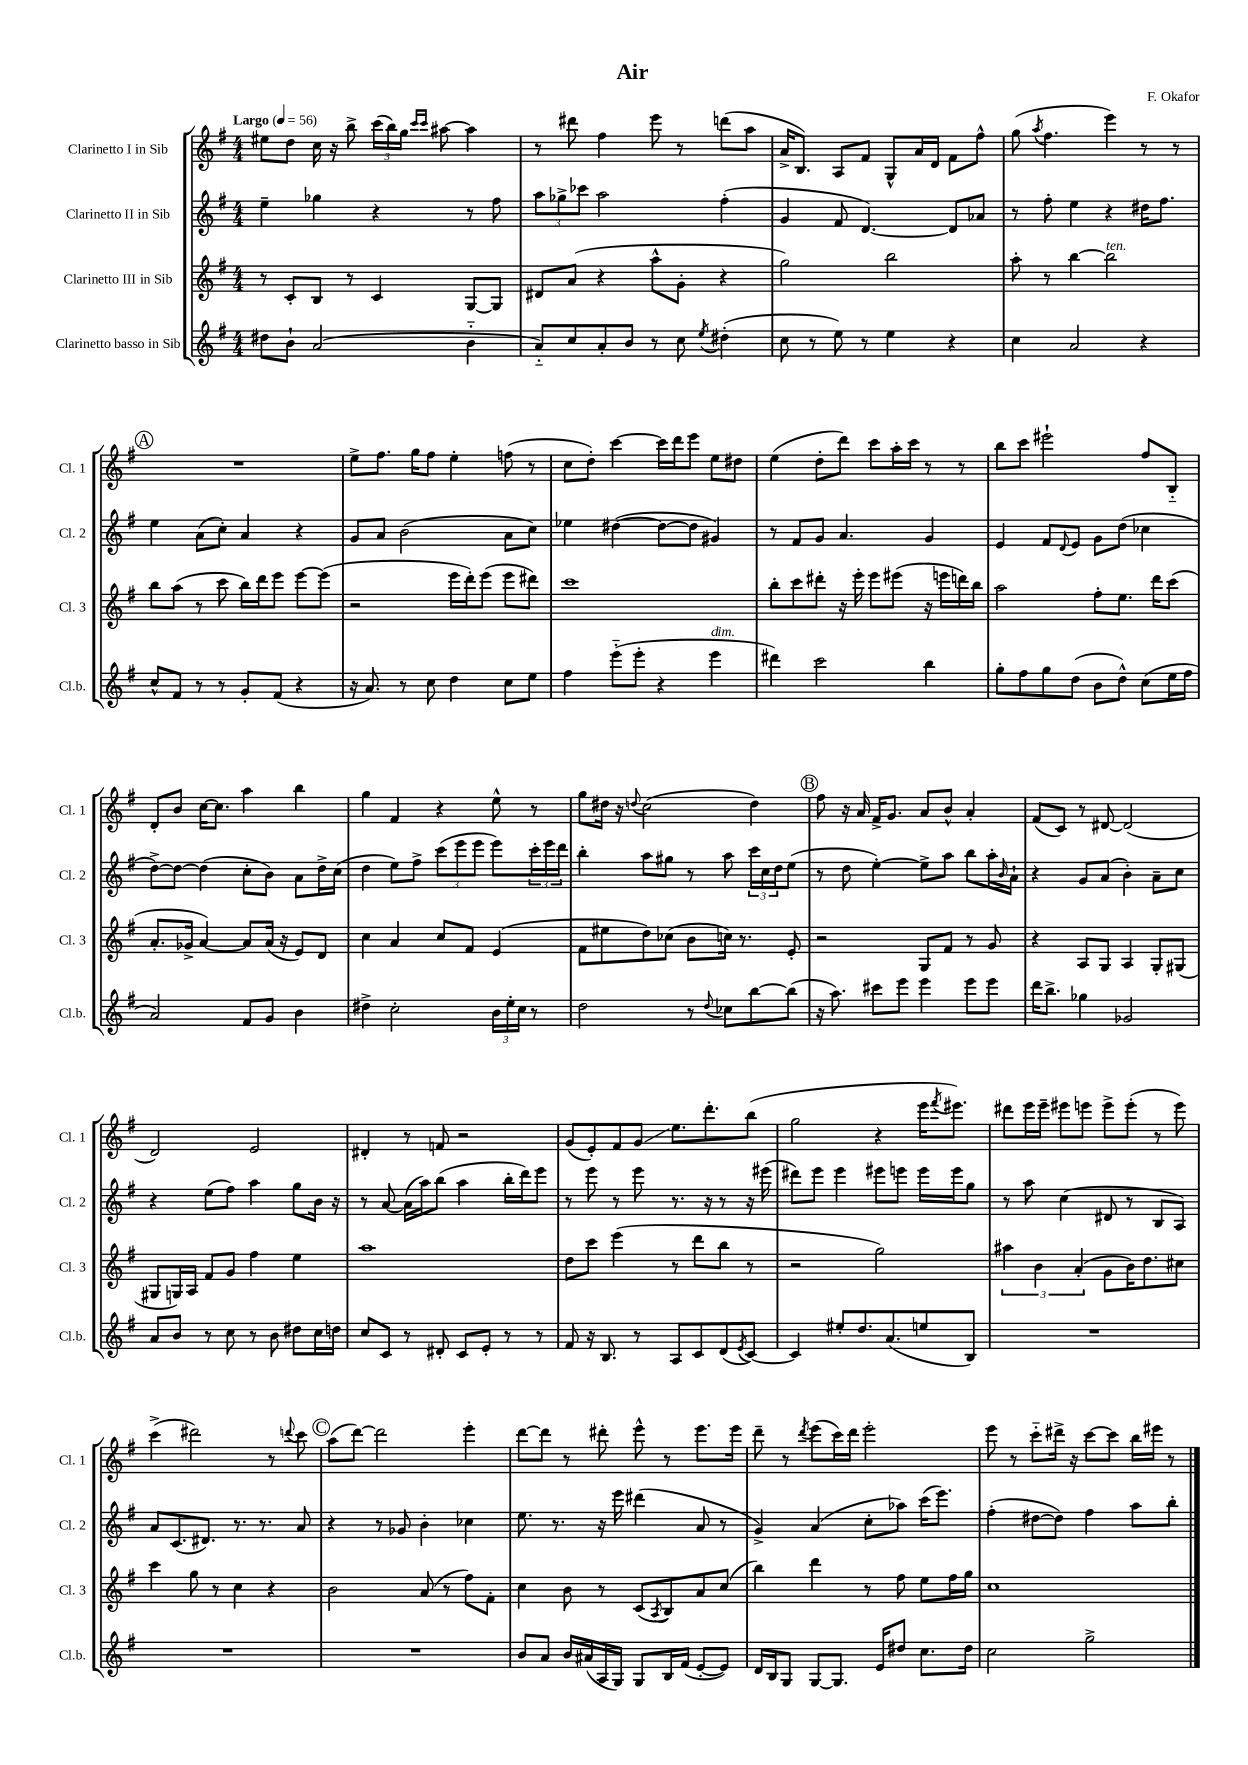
\header { title = "Air" composer = "F. Okafor" }
<<
\new StaffGroup <<
\new Staff = "s0" \with { instrumentName = "Clarinetto I in Sib" shortInstrumentName = "Cl. 1" } {
    \clef treble \key g \major \numericTimeSignature \time 4/4 \tempo "Largo" 4 = 56
    eis''8 d''8 c''16 r16 b''8-> \tuplet 3/2 { c'''16( b''16) g''16 } \grace { c'''16 c'''16 } ais''8~ ais''4 |
    r8 dis'''8 fis''4 e'''8 r8 d'''8( a''8 |
    a'16-> b8.) a8 fis'8 g8-^ a'16 d'16 fis'8 fis''8-^ |
    g''8( \acciaccatura { a''8 } fis''4. e'''4) r8 r8 |
    \mark \markup { \circle "A" } R1 |
    e''8-> fis''8. g''16 fis''8 e''4-. f''8( r8 |
    c''8 d''8-.) c'''4~ c'''16 d'''16 e'''8 e''8 dis''8 |
    e''4( d''8-. d'''8) c'''8 a''16-. c'''16 r8 r8 |
    b''8 c'''8 eis'''2-! fis''8 b8-_ |
    d'8-. b'8 c''16~ c''8. a''4 b''4 |
    g''4 fis'4 r4 e''8-^ r8 |
    g''8 dis''16 r16 \appoggiatura { d''8 } c''2( d''4) |
    \mark \markup { \circle "B" } fis''8 r16 a'16 fis'16-> g'8. a'8 b'8-^ a'4-. |
    fis'8( c'8) r8 dis'8~ dis'2( |
    d'2) e'2 |
    dis'4-. r8 f'8 r2 |
    g'8( e'8-.) fis'8 g'8\glissando e''8. d'''8.-. b''8( |
    g''2 r4 e'''16 \acciaccatura { fis'''8 } eis'''8.) |
    dis'''8 e'''16 e'''16-- eis'''8 e'''8 e'''8-> e'''8-.( r8 e'''8) |
    c'''4->( dis'''2) r8 \appoggiatura { d'''8 } c'''8 |
    \mark \markup { \circle "C" } a''8( d'''8~) d'''2 e'''4-. |
    d'''8~ d'''8 r8 dis'''8-. e'''8-^ r8 e'''8. e'''16 |
    d'''8-- r8 \acciaccatura { d'''8 } e'''8( c'''16) d'''16 e'''2-. |
    e'''8 r8 c'''8-_ dis'''16-> r16 c'''8~ c'''8 b''16 eis'''16 r8 \bar "|." |
}
\new Staff = "s1" \with { instrumentName = "Clarinetto II in Sib" shortInstrumentName = "Cl. 2" } {
    \clef treble \key g \major \numericTimeSignature \time 4/4
    e''4-- ges''4 r4 r8 fis''8 |
    \tuplet 3/2 { a''8 ges''8-> ces'''8 } a''2 fis''4-.( |
    g'4 fis'8 d'4.~) d'8 aes'8 |
    r8 fis''8-. e''4 r4 dis''16 fis''8. |
    \mark \markup { \circle "A" } e''4 a'8( c''8-.) a'4 r4 |
    g'8 a'8 b'2( a'8 c''8) |
    ees''4 dis''4~( dis''8~ dis''8 gis'4) |
    r8 fis'8 g'8 a'4. g'4 |
    e'4 fis'8 \appoggiatura { d'8 } e'8 g'8 d''8( ces''4 |
    d''8~->) d''8~ d''4( c''8-. b'8) a'8 d''16-> c''16( |
    d''4 e''8) fis''8-> \tuplet 3/2 { c'''8( e'''8 e'''8 } e'''8) \tuplet 3/2 { c'''16-. e'''16 d'''16 } |
    b''4-. a''8 gis''8 r8 a''8 \tuplet 3/2 { c'''16 c''16 d''16 } e''8( |
    \mark \markup { \circle "B" } r8 d''8 e''4~-.) e''8-> a''8 b''8 a''16-. \grace { b'16 } a'16-! |
    r4 g'8 a'8( b'4-.) a'8-- c''8 |
    r4 e''8( fis''8) a''4 g''8 b'16 r16 |
    r8 a'8~ a'16( a''16) b''8( a''4 b''16-. d'''16) e'''8 |
    r8 e'''8 r8 e'''8 r8. r16 r8 r16 eis'''16( |
    dis'''8) e'''8 e'''4 eis'''8 e'''8 e'''16 e'''16 g''8 |
    r8 a''8 c''4( dis'8 r8 b8 a8) |
    a'8 c'8.( dis'8.) r8. r8. a'8 |
    \mark \markup { \circle "C" } r4 r8 ges'8 b'4-. ces''4 |
    e''8. r8. r16 e'''16 dis'''4( a'8 r8 |
    g'4->) a'4( c''8-. aes''8) c'''16( e'''8.) |
    fis''4-.( dis''8~ dis''8) fis''4 a''8 b''8-. \bar "|." |
}
\new Staff = "s2" \with { instrumentName = "Clarinetto III in Sib" shortInstrumentName = "Cl. 3" } {
    \clef treble \key g \major \numericTimeSignature \time 4/4
    r8 c'8-. b8 r8 c'4 g8~ g8 |
    dis'8 a'8( r4 a''8-^ g'8-. r4 |
    g''2) b''2 |
    a''8-. r8 b''4~ b''2^\markup { \italic "ten." } |
    \mark \markup { \circle "A" } b''8 a''8( r8 c'''8 b''16) d'''16 e'''8 e'''8~ e'''8( |
    r2 e'''16 d'''16-.) e'''8( e'''8 dis'''8) |
    c'''1 |
    b''8-. c'''8 dis'''8-. r16 e'''16-. e'''8 eis'''8( r16 e'''16 d'''16) b''16 |
    a''2 fis''8-. e''8. d'''16 c'''8( |
    a'8.-. ges'16-> a'4~) a'8 a'16( r16 e'8) d'8 |
    c''4 a'4 c''8 fis'8 e'4( |
    fis'8 eis''8 d''8) ces''8( b'8 c''16) r8. e'8-. |
    \mark \markup { \circle "B" } r2 g8 fis'8 r8 g'8 |
    r4 a8 g8 a4 g8-. gis8( |
    gis8 g16) a16 fis'8 g'8 fis''4 e''4 |
    a''1 |
    d''8 c'''8 e'''4( r8 d'''8 b''8 r8 |
    r2 g''2) |
    \tuplet 3/2 { ais''4 b'4 a'4-.( } g'8 b'16) d''8. cis''8 |
    c'''4 g''8 r8 c''4 r4 |
    \mark \markup { \circle "C" } b'2 a'8( r8 fis''8) fis'8-. |
    c''4 b'8 r8 c'8( \acciaccatura { a8 } b8) a'8 c''8( |
    b''4) d'''4 r8 fis''8 e''8 fis''16 g''16 |
    c''1 \bar "|." |
}
\new Staff = "s3" \with { instrumentName = "Clarinetto basso in Sib" shortInstrumentName = "Cl.b." } {
    \clef treble \key g \major \numericTimeSignature \time 4/4
    dis''8 b'8-! a'2( b'4-_ |
    a'8-_) c''8 a'8-. b'8 r8 c''8 \acciaccatura { e''8 } dis''4-.( |
    c''8 r8 e''8) r8 e''4 r4 |
    c''4 a'2 r4 |
    \mark \markup { \circle "A" } c''8-^ fis'8 r8 r8 g'8-. fis'8( r4 |
    r16 a'8.) r8 c''8 d''4 c''8 e''8 |
    fis''4 e'''8-_( e'''8-. r4 e'''4^\markup { \italic "dim." } |
    dis'''4) c'''2 b''4 |
    g''8-. fis''8 g''8 d''8( b'8 d''8-^) c''8( e''16 fis''16 |
    a'2) fis'8 g'8 b'4 |
    dis''4-> c''2-. \tuplet 3/2 { b'16 e''16-. c''16 } r8 |
    d''2 r8 \appoggiatura { d''8 } ces''8 b''8~ b''8( |
    \mark \markup { \circle "B" } r16 a''8.) cis'''8 e'''8 e'''4 e'''8 e'''8 |
    d'''16 b''8.-> ges''4 ges'2 |
    a'8 b'8 r8 c''8 r8 b'8 dis''8 c''16 d''16 |
    c''8 c'8 r8 dis'8-. c'8 e'8-. r8 r8 |
    fis'8 r16 b8. r8 a8 c'8 d'8( \acciaccatura { e'8 } c'8~) |
    c'4 eis''8-. d''8. a'8.( e''8 b8) |
    R1 |
    R1 |
    \mark \markup { \circle "C" } R1 |
    b'8 a'8 b'16 ais'16( a16 g16) g8 b16 fis'16( e'8~-. e'8) |
    d'16 b16 g8 g8~ g8. e'16 dis''8 c''8. dis''16 |
    c''2 g''2-> \bar "|." |
}
>>
>>
\layout { \context { \Score \remove "Bar_number_engraver" } }
